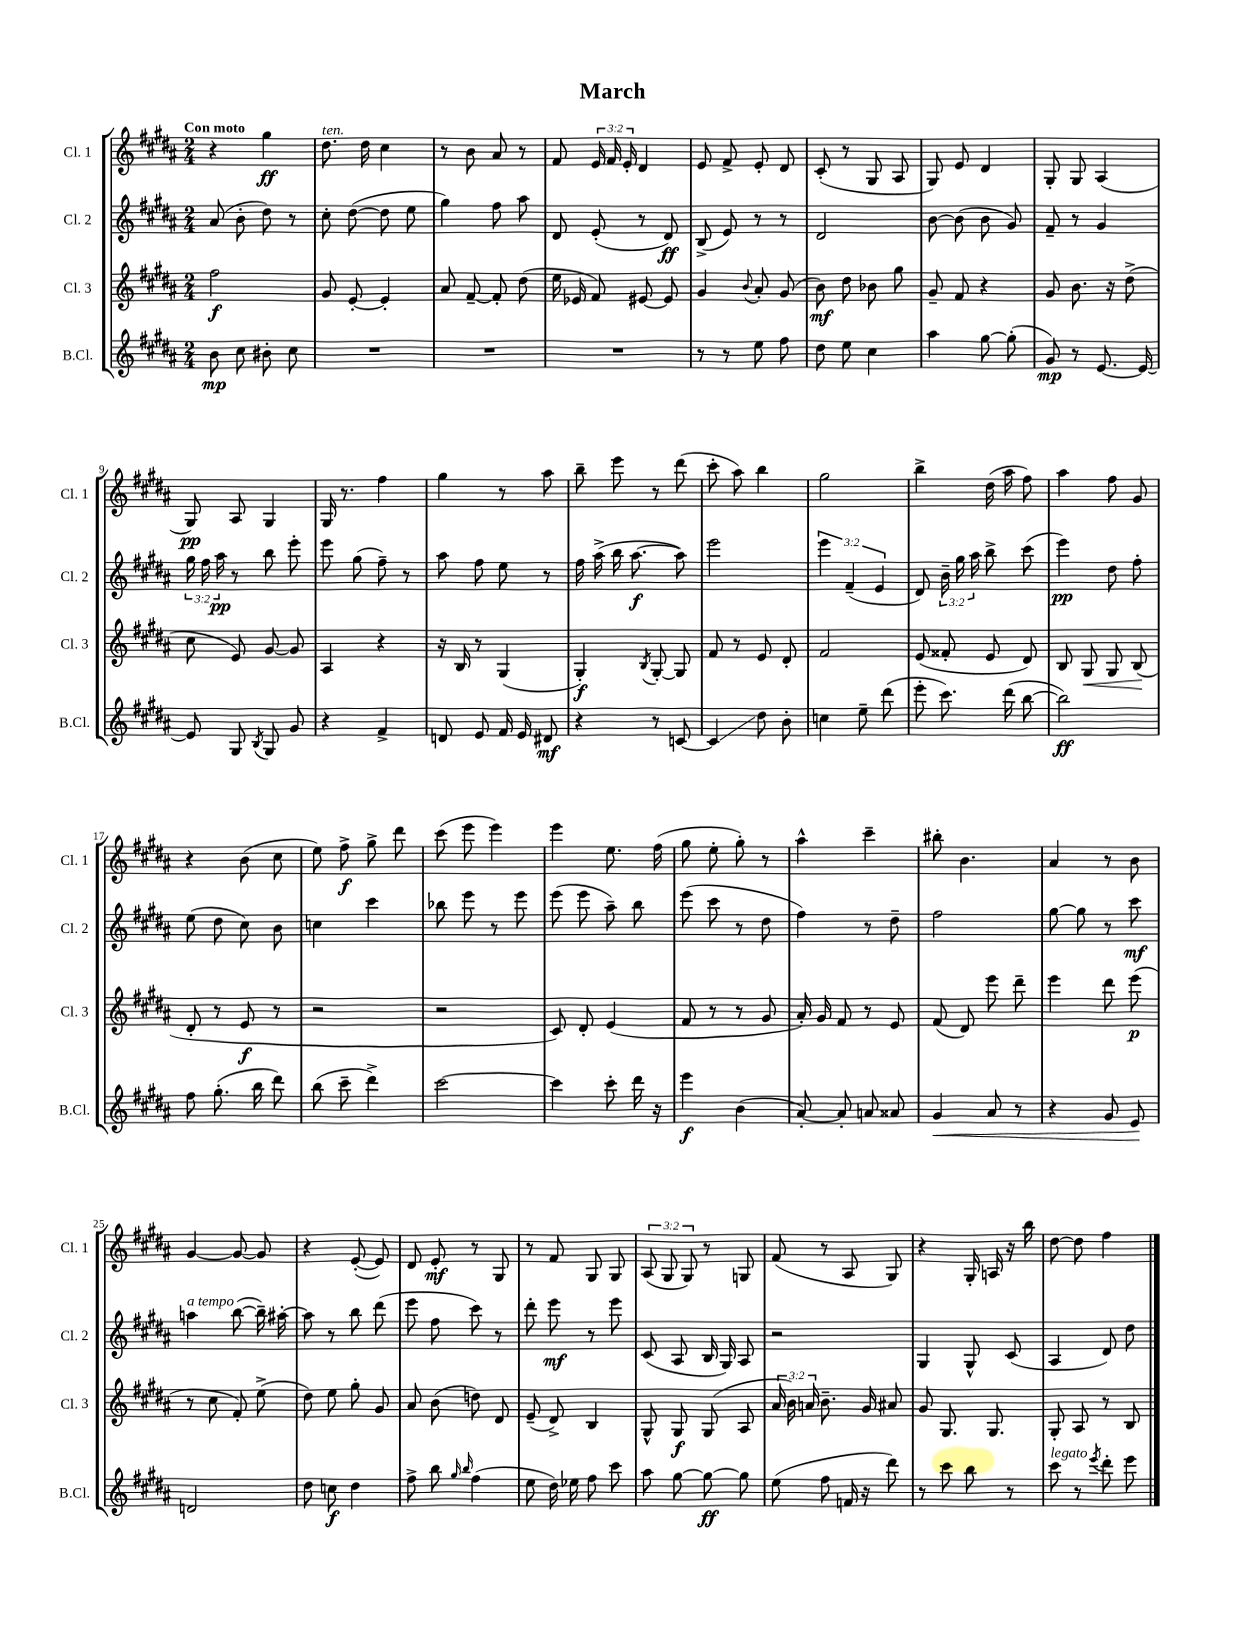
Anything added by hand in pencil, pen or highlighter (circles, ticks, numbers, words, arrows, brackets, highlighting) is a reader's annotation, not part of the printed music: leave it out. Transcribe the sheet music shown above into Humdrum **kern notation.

**kern	**kern	**kern	**kern
*staff4	*staff3	*staff2	*staff1
*clefG2	*clefG2	*clefG2	*clefG2
*k[f#c#g#d#a#]	*k[f#c#g#d#a#]	*k[f#c#g#d#a#]	*k[f#c#g#d#a#]
*M2/4	*M2/4	*M2/4	*M2/4
8b	2ff#	(8a#	4r
8cc#	.	8b'	.
8b#'	.	8dd#)	4gg#
8cc#	.	8r	.
=	=	=	=
2r	8g#	8cc#'	8.dd#
.	[8e'	([8dd#	.
.	.	.	16dd#
.	4e']	8dd#]	4cc#
.	.	8ee	.
=	=	=	=
2r	8a#	4gg#)	8r
.	[8f#~	.	8b
.	8f#']	8ff#	8a#
.	(8dd#	8aa#	8r
=	=	=	=
2r	16ee	8d#	8f#
.	16e-	.	.
.	8f#)	(8e'	24e
.	.	.	24f#
.	.	.	24e'
.	[8e#	8r	4d#
.	8e#]	8d#)	.
=	=	=	=
8r	4g#	(8B^	8e
8r	.	8e)	8f#^
.	8qqb	.	.
8ee	8a#'	8r	8e'
8ff#	(8g#	8r	8d#
=	=	=	=
8dd#	8b)	2d#	(8c#'
8ee	8dd#	.	8r
4cc#	8b-	.	8G#
.	8gg#	.	8A#
=	=	=	=
4aa#	8g#~	[8b	8G#)
.	8f#	(8b]	8e
[8gg#	4r	8b	4d#
(8gg#']	.	8g#)	.
=	=	=	=
8g#)	8g#	8f#~	8G#'
8r	8.b	8r	8G#
[8.e	.	4g#	(4A#
.	16r	.	.
.	(8dd#^	.	.
16e_	.	.	.
=	=	=	=
8e]	8cc#	24gg#	8G#)
.	.	24ff#	.
.	.	24aa#	.
8G#	8e)	8r	8A#
8qB	.	.	.
8G#	[8g#	8bb	4G#
8g#	8g#]	8eee'	.
=	=	=	=
4r	4A#	8eee	16G#
.	.	.	8.r
.	.	(8gg#	.
4f#^	4r	8ff#~)	4ff#
.	.	8r	.
=	=	=	=
8d	16r	8aa#	4gg#
.	16B	.	.
8e	8r	8ff#	.
16f#	(4G#	8ee	8r
16e	.	.	.
8d#	.	8r	8aa#
=	=	=	=
4r	4G#')	16ff#	8bb~
.	.	(16aa#^	.
.	.	16bb	8eee
.	.	[8.aa#	.
.	8qB	.	.
8r	[8G#'	.	8r
[8c	8G#]	8aa#])	(8ddd#
=	=	=	=
4c]	8f#	2eee	8ccc#'
.	8r	.	8aa#)
8dd#	8e	.	4bb
8b'	8d#'	.	.
=	=	=	=
4cc	2f#	6eee	2gg#
.	.	(6f#~	.
8ee~	.	.	.
.	.	6e	.
(8ddd#	.	.	.
=	=	=	=
8eee'	(8e	8d#)	4bb^
8.ccc#)	8f##'	24b~	.
.	.	24gg#	.
.	.	24aa#	.
.	8e	8bb^	(16dd#
(16ddd#	.	.	16aa#
[8bb	8d#)	(8ccc#	8ff#)
=	=	=	=
2bb])	8B	4eee)	4aa#
.	8G#	.	.
.	8G#	8dd#	8ff#
.	(8B	8ff#'	8g#
=	=	=	=
8ff#	8d#'	(8ee	4r
(8.gg#'	8r	8dd#	.
.	8e	8cc#)	(8b
16bb	.	.	.
8ddd#)	8r	8b	8cc#
=	=	=	=
(8bb	2r	4cc	8ee)
8ccc#~	.	.	8ff#^
4ddd#^)	.	4ccc#	8gg#^
.	.	.	8ddd#
=	=	=	=
[2ccc#	2r	8bb-	(8ccc#
.	.	8eee	8eee
.	.	8r	4eee)
.	.	8eee	.
=	=	=	=
4ccc#]	8c#)	(8eee	4eee
.	8d#'	8eee	.
8ccc#'	(4e	8aa#~)	8.ee
16ddd#	.	8bb	.
16r	.	.	(16ff#
=	=	=	=
4eee	8f#	(8eee	8gg#
.	8r	8ccc#	8ee'
(4b	8r	8r	8gg#')
.	8g#	8dd#	8r
=	=	=	=
[8a#')	16a#')	4ff#)	4aa#^^
.	16g#	.	.
8a#']	8f#	.	.
8a	8r	8r	4ccc#~
8a##	8e	8dd#~	.
=	=	=	=
4g#	(8f#	2ff#	8bb#'
.	8d#)	.	4.b
8a#	8eee	.	.
8r	8ddd#~	.	.
=	=	=	=
4r	4eee	[8gg#	4a#
.	.	8gg#]	.
8g#	8ddd#	8r	8r
8e	(8eee	8ccc#	8b
=	=	=	=
2d	8r	4aa	[4g#
.	8cc#	.	.
.	8f#')	([8bb	8g#_
.	(8ee^	16bb~])	8g#]
.	.	[16aa#'	.
=	=	=	=
8dd#	8dd#)	8aa#]	4r
8cc	8ee	8r	.
4dd#	8gg#'	8bb	([8e'
.	8g#	(8ddd#	8e])
=	=	=	=
8ff#^	8a#	8eee	8d#
8bb	(8b	8ff#	8e'
16qqgg#	.	.	.
16qqbb	.	.	.
(4ff#	8dd)	8ccc#)	8r
.	8d#	8r	8G#
=	=	=	=
8ee	(8e~	8ddd#'	8r
16dd#)	8d#^)	8eee	8f#
16ee-	.	.	.
8ff#	4B	8r	8G#
8ccc#	.	8eee	8G#
=	=	=	=
8aa#	8G#^^	(8c#	(12A#
.	.	.	12G#
[8gg#	8G#	8A#	.
.	.	.	12G#)
8gg#_	(8G#	16B	8r
.	.	16G#)	.
8gg#]	8A#	8A#	8G
=	=	=	=
(8ee	24a#	2r	(8f#
.	24b)	.	.
.	24a	.	.
8ff#	8.b~	.	8r
16f	.	.	8A#
16r	16g#	.	.
8ddd#)	8a#	.	8G#)
=	=	=	=
8r	8g#	4G#	4r
8ccc#	8.G#	.	.
8bb	.	8G#^^	16G#'
.	8.G#	.	16A
8r	.	(8c#	16r
.	.	.	16bb
=	=	=	=
8ccc#	8G#'	4A#	[8dd#
8r	8A#	.	8dd#]
8qeee	.	.	.
8ddd#'	8r	8d#)	4ff#
8eee	8B	8dd#	.
==	==	==	==
*-	*-	*-	*-
